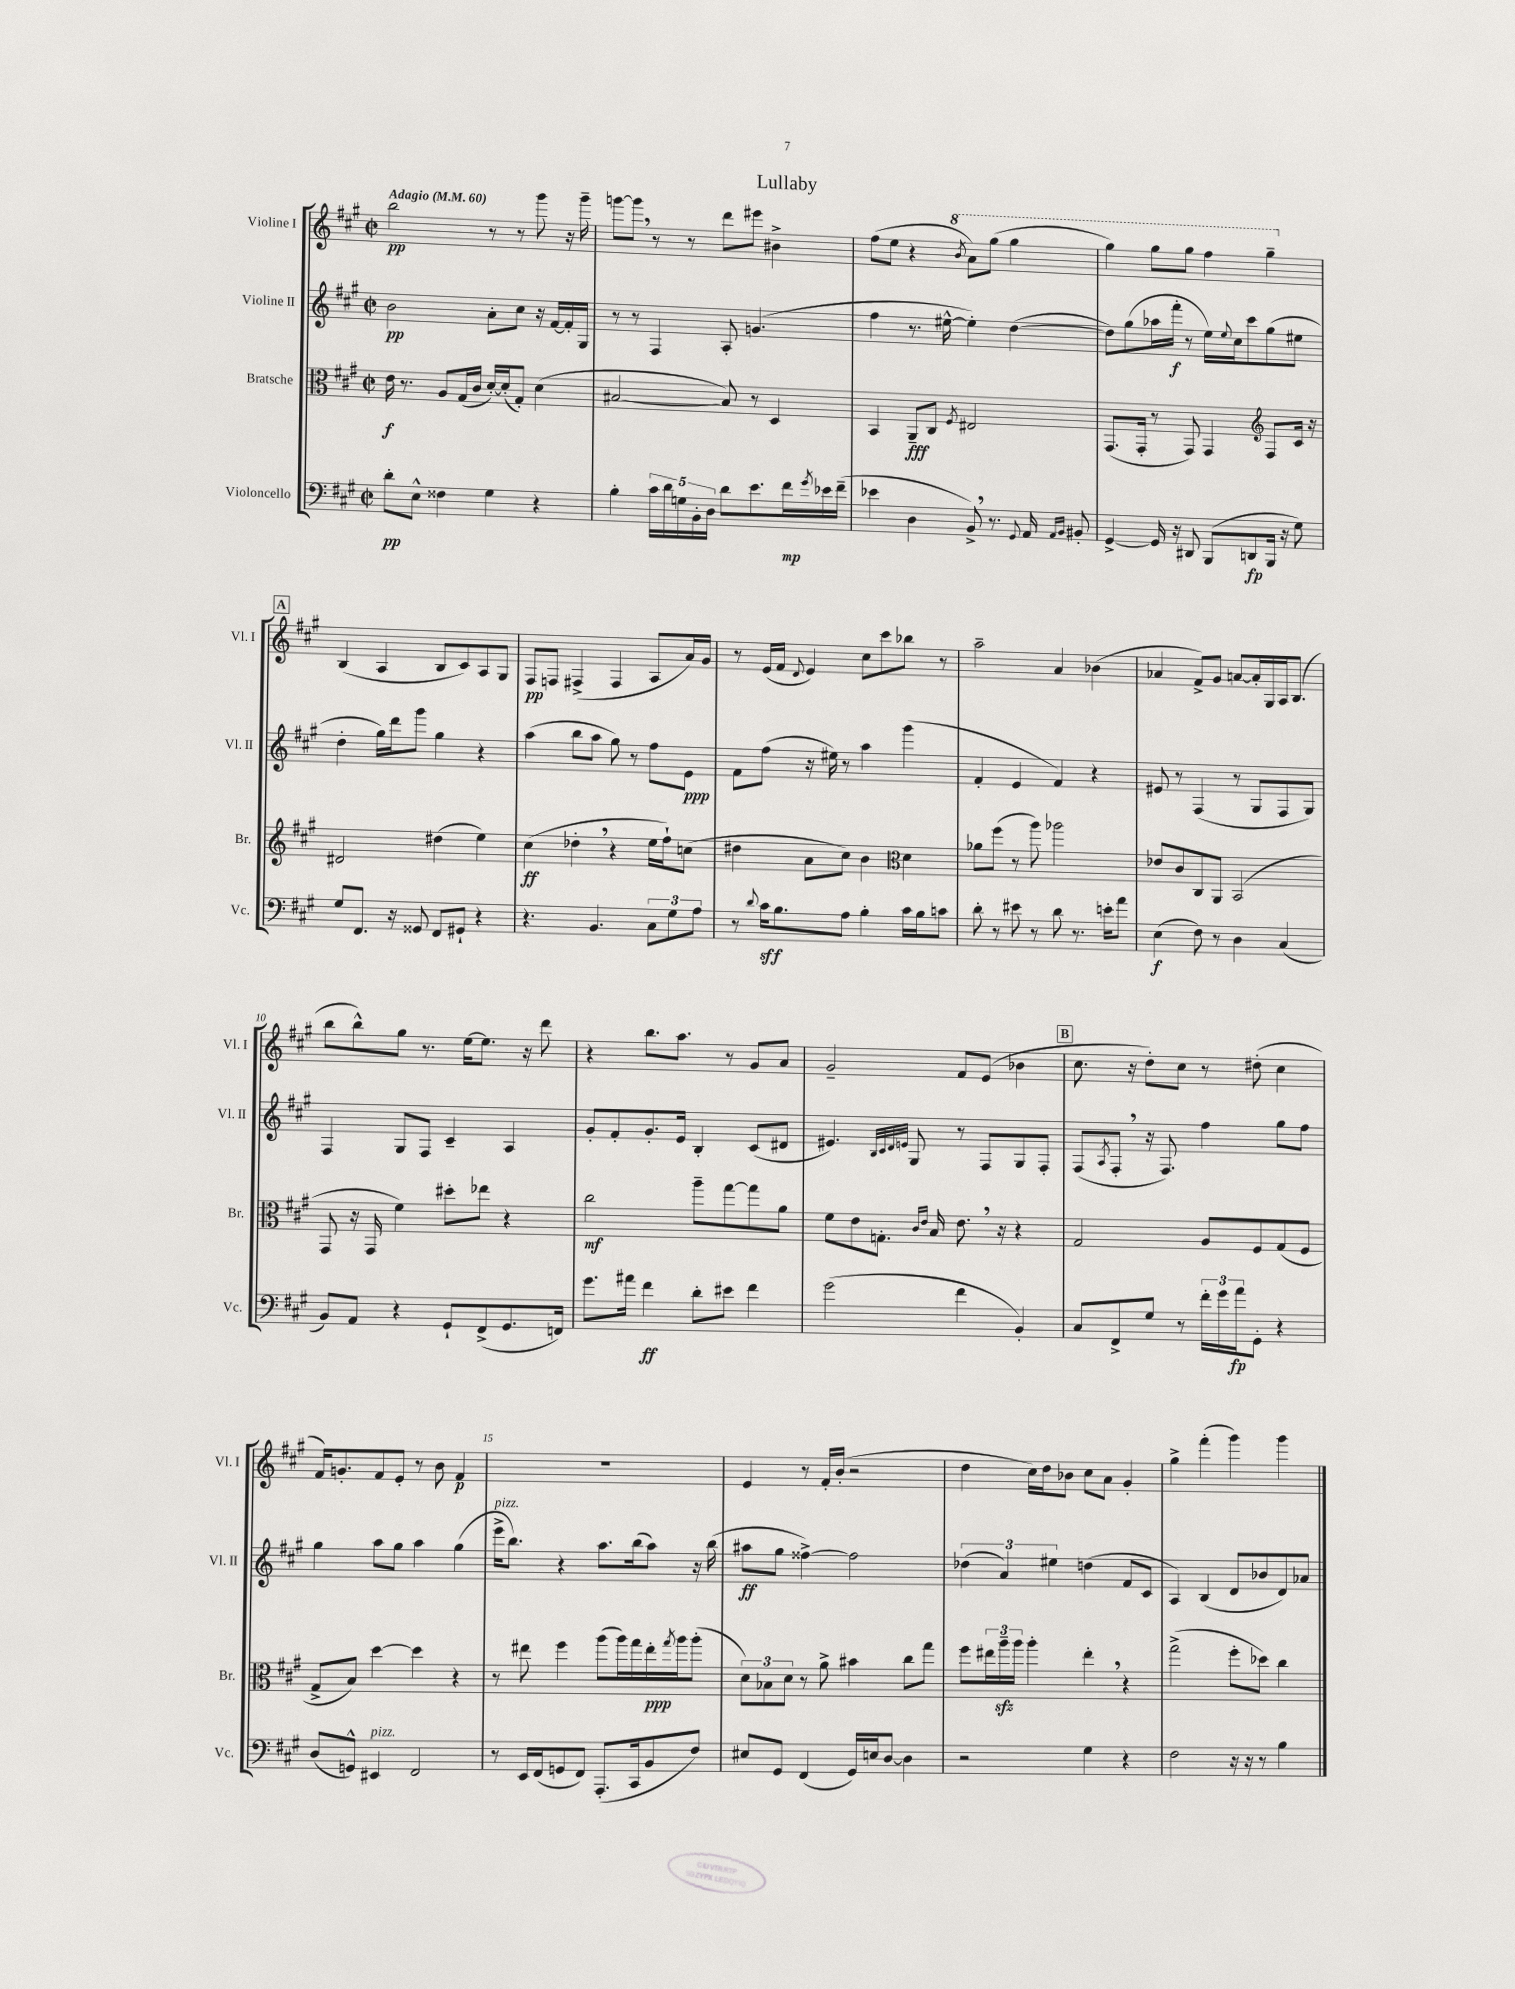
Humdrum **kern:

**kern	**kern	**kern	**kern
*staff4	*staff3	*staff2	*staff1
*clefF4	*clefC3	*clefG2	*clefG2
*k[f#c#g#]	*k[f#c#g#]	*k[f#c#g#]	*k[f#c#g#]
*M2/2	*M2/2	*M2/2	*M2/2
*met(c|)	*met(c|)	*met(c|)	*met(c|)
*MM60	*MM60	*MM60	*MM60
8d'	16e	2b	2bb
.	8.r	.	.
8E^^	.	.	.
4F##	8A	.	.
.	(16G#	.	.
.	16c#	.	.
4G#	[16d')	8a'	8r
.	(16d']	.	.
.	8G#')	8cc#	8r
4r	(4d	16r	8ggg#
.	.	[16f#	.
.	.	16f#']	16r
.	.	16G#	16ggg#~
=	=	=	=
4B'	[2B#	8r	[8ggg
.	.	8r	8ggg]
20c#	.	4F#	8r
20d	.	.	.
20G	.	.	.
.	.	.	8r
20BB'	.	.	.
20D	.	.	.
8d	8B#])	8A'	8ddd
8.e	8r	(4.g	8eee#
.	4D	.	4b#^
16f#	.	.	.
8qg#	.	.	.
16e-	.	.	.
(16f#~	.	.	.
=	=	=	=
4e-	4BB	4ff#	(8ff#
.	.	.	8ee
4D	8AA~	8.r	4r
.	8C#	.	.
.	.	[16ee#^^	.
.	8qF#	.	8qbb
8BB^)	2E#	4ee#'])	8aa)
8.r	.	.	(8ggg#
.	.	([4dd	4ggg#
8qqGG#	.	.	.
16AA	.	.	.
16qqAA	.	.	.
16qqBB	.	.	.
8BB#'	.	.	.
=	=	=	=
[4GG#^	(8.GG#	8dd])	4ggg#)
.	.	(8gg#	.
.	16GG#'	.	.
16GG#]	8r	16aa-	8ggg#
16r	.	16fff#'	.
8DD#	8GG#)	8r	8ggg#
(8BBB	4GG#	16ee)	4fff#
.	.	8qqee	.
.	.	16cc#	.
8DD	.	8ccc#	.
*	*clefG2	*	*
16BBB	8F#	(8gg#	4ggg#~
16r	.	.	.
8G#)	16c#	8ee#	.
.	16r	.	.
=	=	=	=
8G#	2d#	4dd'	(4B
8.FF#	.	.	.
.	.	16gg#)	4A
16r	.	16ddd	.
8GG##	.	8ggg#	.
8FF#	(4dd#	4gg#	8B
8GG#`	.	.	8c#)
4r	4ee)	4r	8A
.	.	.	8G#
=	=	=	=
4.r	(4cc#	(4aa	8F#
.	.	.	8F
.	4dd-'	8bb	(4F#^
4.BB	.	8aa	.
.	4r	8gg#)	4F#
.	.	8r	.
12C#	16ee	8ff#	8A
.	16ff#`)	.	.
12G#	.	.	.
.	(8cc	8e	16a)
12A	.	.	.
.	.	.	16g#
=	=	=	=
8r	4dd#	8f#	8r
8qqd	.	.	.
16c#	.	(8ff#	(16e
8.B	.	.	16f#
.	.	.	8qqd
.	8a	16r	4e)
.	.	16ee#)	.
8A	8cc#)	8r	.
4B'	4b	4aa	8cc#
.	.	.	8ccc#
*	*clefC3	*	*
16c#	4d	(4ggg#	8bb-
16B	.	.	.
8c	.	.	8r
=	=	=	=
8d'	8a-	4f#'	2aa~
8r	(8ff#	.	.
8e#	8r	4e	.
8r	8aa)	.	.
8d	2aa-	4f#)	4a
8.r	.	.	.
.	.	4r	(4b-
16e'	.	.	.
8a	.	.	.
=	=	=	=
(4E	8e-	8e#	4a-
.	8c#	8r	.
8F#)	8C#	(4F#	8f#^)
8r	8AA	.	8g#
4D	(2BB	8r	[8a
.	.	8G#	16a']
.	.	.	16G#
(4C#	.	8F#	16A
.	.	.	(8.B
.	.	8G#)	.
=	=	=	=
8BB)	8GG#	4F#	8bb
8AA	16r	.	8bb^^)
.	16GG#	.	.
4r	4f#)	8G#	8gg#
.	.	8F#	8.r
8GG#`	8dd#'	4c#~	.
.	.	.	[16ee
(8FF#^	8ee-	.	8.ee]
8.GG#	4r	4A	.
.	.	.	16r
.	.	.	8ddd
16FF)	.	.	.
=	=	=	=
8.g#	2cc#	8g#'	4r
.	.	8f#'	.
16a#	.	.	.
4f#	.	8.g#'	8.bb
.	.	16e	8.aa
8d'	8aa~	4B'	.
8e#	[8gg#	.	8r
4f#	8gg#]	(8c#	8g#
.	8a	8d#	8a
=	=	=	=
(2g#	8f#	4.e#)	2g#~
.	8e	.	.
.	8.G'	.	.
.	.	32qqB	.
.	.	32qqc#	.
.	.	32qqd	.
.	.	32qqe	.
.	.	8G#	.
.	16qqc#	.	.
.	16qqe	.	.
.	16B	.	.
4f#	8.e	8r	8f#
.	.	8F#	(8e
.	16r	.	.
4BB')	4r	8G#	4b-
.	.	8F#'	.
=	=	=	=
8C#	2G#	(8F#	8.cc#
.	.	8qA	.
8FF#^	.	8F#'	.
.	.	.	16r
8G#	.	16r	8dd')
.	.	8.F#)	.
8r	.	.	8cc#
24f#'	8A	4ff#	8r
24g#	.	.	.
24a	.	.	.
8GG#'	8F#	.	(8dd#'
4r	(8G#	8gg#	4cc#
.	8F#	8ff#	.
=	=	=	=
(8D	8G#^	4gg#	16f#)
.	.	.	8.g'
8GG^^)	8B)	.	.
4EE#	[4dd	8aa	8f#
.	.	8gg#	8e'
2FF#	4dd]	4aa	8r
.	.	.	8b
.	4r	(4gg#	4f#
=	=	=	=
8r	8r	16eee^	1r
.	.	8.bb)	.
16EE	8ee#	.	.
(16FF#	.	.	.
8GG	4ff#	4r	.
8FF#)	.	.	.
(8.AAA'	(8aa	8.aa	.
.	16aa)	.	.
16CC#	16gg#	(16bb	.
8BB	16ee#'	8aa)	.
.	8qgg#	.	.
.	16aa	.	.
8F#)	(8aa'	16r	.
.	.	(16bb	.
=	=	=	=
8E#	12d)	8aa#	4e
.	12B-	.	.
8GG#	.	8gg#	.
.	12d	.	.
(4FF#	8r	[4ff##^)	8r
.	8a^	.	16f#'
.	.	.	(16b'
16GG#)	4b#	2ff##]	2r
16E	.	.	.
[8D	.	.	.
4D]	8cc#	.	.
.	8gg#	.	.
=	=	=	=
2r	8ff#	(6dd-	4dd
.	24ee#	.	.
.	24aa~	6a)	.
.	24aa	.	.
.	4aa'	.	16cc#)
.	.	.	16dd
.	.	6ee#	.
.	.	.	8b-
4G#	4ee#'	(4dd	8cc#
.	.	.	8a
4r	4r	8f#	4g#'
.	.	8c#	.
=	=	=	=
2F#	(2gg#^	4A)	4gg#^
.	.	(4B	(4fff#'
16r	8ff#'	8d	4ggg#)
16r	.	.	.
8r	8dd-)	8b-	.
4B	4cc#	8d)	4ggg#
.	.	8a-	.
==	==	==	==
*-	*-	*-	*-
